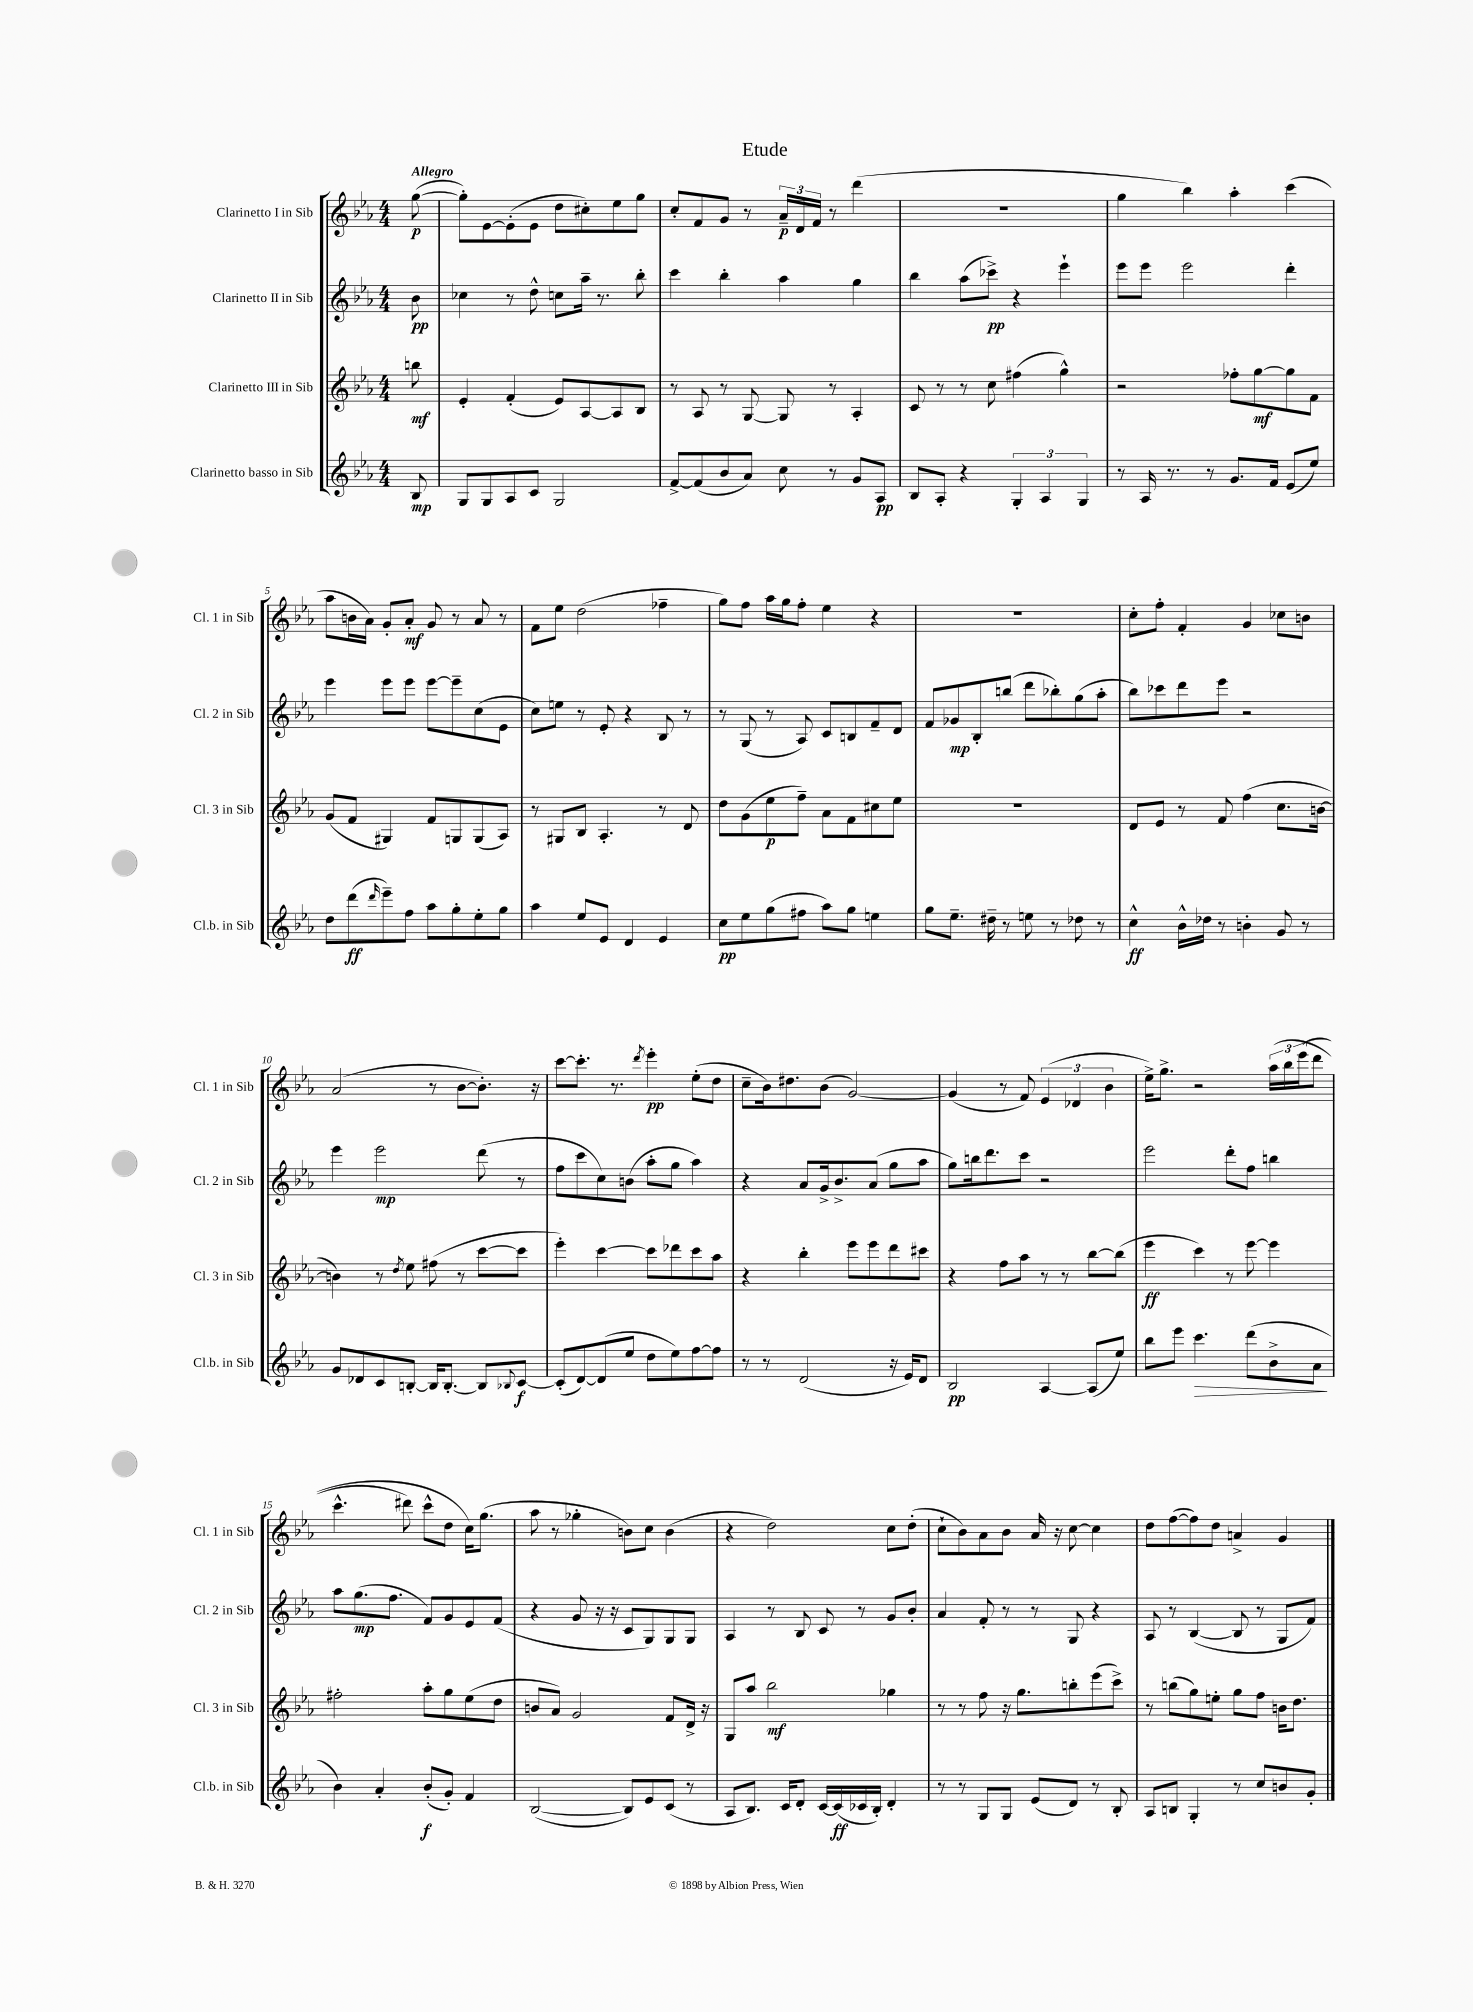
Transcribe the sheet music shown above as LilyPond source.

\header { title = "Etude" }
<<
\new StaffGroup <<
\new Staff = "s0" \with { instrumentName = "Clarinetto I in Sib" shortInstrumentName = "Cl. 1 in Sib" } {
    \clef treble \key ees \major \numericTimeSignature \time 4/4 \partial 8 \tempo "Allegro"
    g''8~\p( |
    g''8-.) ees'8~ ees'8-.( ees'8 d''8 cis''8-.) ees''8 g''8 |
    c''8-. f'8 g'8 r8 \tuplet 3/2 { aes'16--\p d'16 f'16 } r8 d'''4( |
    R1 |
    g''4 bes''4) aes''4-. c'''4( |
    aes''8 b'16 aes'16) g'8-. aes'8-.\mf g'8 r8 aes'8 r8 |
    f'8 ees''8 d''2( fes''4-- |
    g''8) f''8 aes''16 g''16 f''8-. ees''4 r4 |
    r1 |
    c''8-. f''8-. f'4-. g'4 ces''8 b'8 |
    aes'2( r8 bes'8~ bes'8.-.) r16 |
    c'''8~ c'''8.-. r8. \acciaccatura { d'''8 } ees'''4-.\pp ees''8-.( d''8 |
    c''8-- bes'16) dis''8. bes'8( g'2~) |
    g'4( r8 f'8) \tuplet 3/2 { ees'4( des'4 bes'4 } |
    ees''16->) g''8.-> r2 \tuplet 3/2 { aes''16\( bes''16 ees'''16( } d'''8 |
    c'''4.-^ dis'''8) c'''8-^ d''8 c''16\) g''8.( |
    aes''8 r8 ges''4-. b'8) c''8 b'4( |
    r4 d''2) c''8 d''8-.( |
    c''8-! bes'8) aes'8 bes'8 aes'16 r16 c''8~ c''4 |
    d''8 f''8~( f''8) d''8 a'4-> g'4 \bar "|." |
}
\new Staff = "s1" \with { instrumentName = "Clarinetto II in Sib" shortInstrumentName = "Cl. 2 in Sib" } {
    \clef treble \key ees \major \numericTimeSignature \time 4/4 \partial 8
    bes'8\pp |
    ces''4 r8 d''8-^ c''8 aes''16-- r8. bes''8-. |
    c'''4 bes''4-. aes''4 g''4 |
    bes''4 aes''8( ces'''8->\pp) r4 ees'''4-! |
    ees'''8 ees'''8 ees'''2 d'''4-. |
    ees'''4 ees'''8 ees'''8 ees'''8~ ees'''8-- c''8( ees'8 |
    c''8) e''8 r8 ees'8-. r4 bes8 r8 |
    r8 g8( r8 aes8) c'8 b8 f'8-- d'8 |
    f'8 ges'8\mp bes8-. b''8( d'''8 bes''8-.) g''8( aes''8-. |
    bes''8) ces'''8 d'''8 ees'''8 r2 |
    ees'''4 ees'''2\mp d'''8( r8 |
    f''8 c'''8 c''8) b'8( aes''8-. g''8 aes''4) |
    r4 aes'8 g'16-> bes'8.-> aes'8( g''8 aes''8 |
    g''8) b''16 d'''8. c'''8 r2 |
    ees'''2 d'''8-. f''8 b''4 |
    aes''8 g''8.\mp( f''8. f'8) g'8 ees'8 f'8( |
    r4 g'8 r16 r16 c'8 g8) g8 g8 |
    aes4 r8 bes8 c'8 r8 g'8 bes'8-. |
    aes'4 f'8-. r8 r8 g8 r4 |
    aes8 r8 bes4~( bes8 r8 g8 f'8) \bar "|." |
}
\new Staff = "s2" \with { instrumentName = "Clarinetto III in Sib" shortInstrumentName = "Cl. 3 in Sib" } {
    \clef treble \key ees \major \numericTimeSignature \time 4/4 \partial 8
    b''8\mf |
    ees'4-. f'4-.( ees'8) aes8~ aes8 bes8 |
    r8 aes8 r8 g8~ g8 r8 aes4-. |
    c'8 r8 r8 c''8 fis''4( g''4-^) |
    r2 fes''8-. g''8~\mf g''8 f'8 |
    g'8( f'8 gis4) f'8 g8 g8( aes8) |
    r8 gis8 bes8 aes4.-. r8 d'8 |
    d''8 g'8( ees''8\p f''8--) aes'8 f'8 cis''8 ees''8 |
    r1 |
    d'8 ees'8 r8 f'8 f''4( c''8. b'16~ |
    b'4) r8 \acciaccatura { d''8 } ees''8 fis''8( r8 c'''8~ c'''8 |
    ees'''4-.) c'''4~ c'''8 des'''8 c'''8 aes''8 |
    r4 bes''4-. ees'''8 ees'''8 d'''8 cis'''8 |
    r4 f''8 aes''8 r8 r8 bes''8~ bes''8( |
    ees'''4\ff c'''4) r8 ees'''8~ ees'''4 |
    fis''2-. aes''8-. g''8 ees''8( d''8 |
    b'8 aes'8) g'2 f'8 d'16-> r16 |
    g8 aes''8 bes''2\mf ges''4 |
    r8 r8 f''8 r16 g''8. b''8-. ees'''8( c'''8->) |
    r8 b''8( g''8) e''8-. g''8 f''8 b'16 d''8. \bar "|." |
}
\new Staff = "s3" \with { instrumentName = "Clarinetto basso in Sib" shortInstrumentName = "Cl.b. in Sib" } {
    \clef treble \key ees \major \numericTimeSignature \time 4/4 \partial 8
    bes8\mp |
    g8 g8 aes8 c'8 g2 |
    f'8~-> f'8( bes'8 aes'8) c''8 r8 g'8 aes8\pp |
    bes8 aes8-. r4 \tuplet 3/2 { g4-. aes4 g4 } |
    r8 aes16 r8. r8 g'8. f'16 ees'8( ees''8) |
    d''8 d'''8\ff( \grace { d'''16 } ees'''8--) f''8 aes''8 g''8-. ees''8-. g''8 |
    aes''4 ees''8 ees'8 d'4 ees'4 |
    c''8\pp ees''8 g''8( fis''8 aes''8) g''8 e''4 |
    g''8 ees''8.-- dis''16-- r8 e''8 r8 des''8 r8 |
    c''4-^\ff bes'16-^ des''16 r8 b'4-. g'8 r8 |
    g'8 des'8 c'8 b8~-. b16 b8.~-. b8 \appoggiatura { bes8 } c'8~\f |
    c'8-.( d'8~) d'8( ees''8 d''8 ees''8) f''8~ f''8 |
    r8 r8 d'2( r16 ees'16) d'8 |
    bes2\pp aes4~ aes8( ees''8) |
    bes''8 ees'''8 c'''4.\> d'''8( bes'8-> aes'8\! |
    bes'4) aes'4-. bes'8-.\f( g'8-.) f'4 |
    bes2~( bes8) ees'8 c'8( r8 |
    aes8 bes8.) c'16 d'8-. c'16~ c'16\ff( ces'16 bes16-.) d'4-. |
    r8 r8 g8 g8 ees'8( d'8) r8 bes8-. |
    aes8 b8 g4-. r8 c''8 b'8 g'8-. \bar "|." |
}
>>
>>
